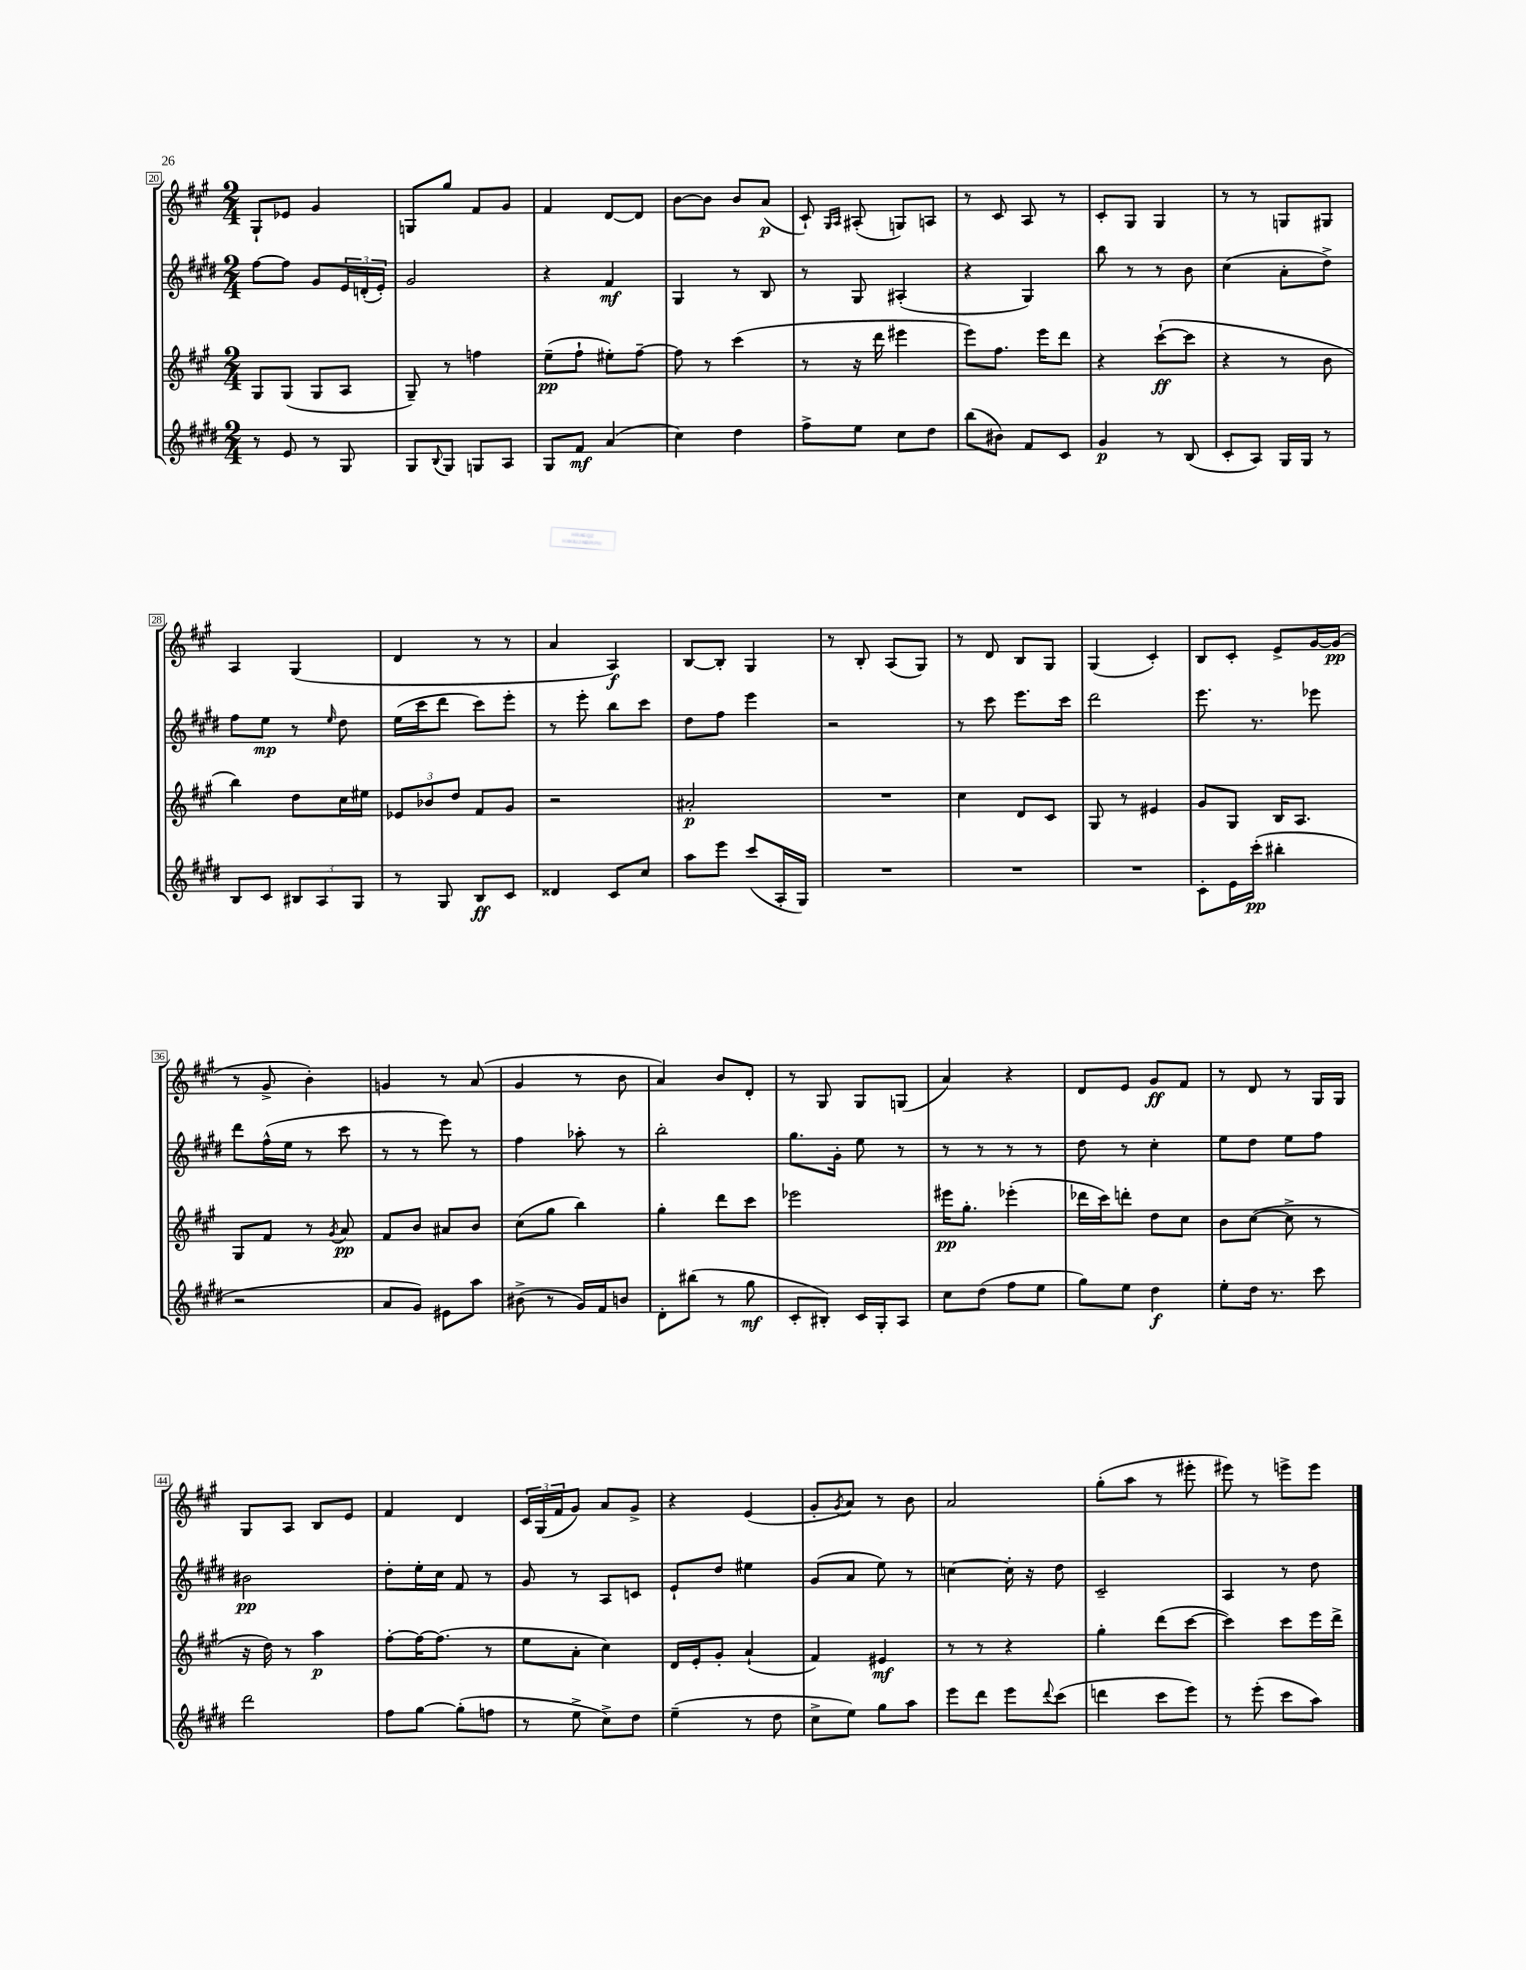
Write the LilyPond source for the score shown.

<<
\new StaffGroup <<
\new Staff = "s0" {
    \clef treble \key a \major \numericTimeSignature \time 2/4
    gis8-! ees'8 gis'4 |
    g8 gis''8 fis'8 gis'8 |
    fis'4 d'8~ d'8 |
    b'8~ b'8 b'8 a'8\p( |
    cis'8-!) \grace { gis16 a16 } ais8-.( g8) a8 |
    r8 cis'8 a8 r8 |
    cis'8-. gis8 gis4 |
    r8 r8 g8 gis8 |
    a4 gis4( |
    d'4 r8 r8 |
    a'4 a4\f) |
    b8~ b8-. gis4 |
    r8 b8-. a8( gis8) |
    r8 d'8 b8 gis8 |
    gis4( cis'4-.) |
    b8 cis'8-. e'8-> gis'16~ gis'16\pp( |
    r8 gis'8-> b'4-.) |
    g'4 r8 a'8( |
    gis'4 r8 b'8 |
    a'4) b'8 d'8-. |
    r8 gis8 gis8 g8( |
    a'4) r4 |
    d'8 e'8 gis'8\ff fis'8 |
    r8 d'8 r8 gis16 gis16 |
    gis8 a8 b8 e'8 |
    fis'4 d'4 |
    \tuplet 3/2 { cis'16 gis16( fis'16 } gis'8) a'8 gis'8-> |
    r4 e'4( |
    gis'8-. \acciaccatura { gis'8 } a'8) r8 b'8 |
    a'2 |
    gis''8-.( a''8 r8 eis'''8-. |
    eis'''8) r8 e'''8-> e'''8 \bar "|." |
}
\new Staff = "s1" {
    \clef treble \key e \major \numericTimeSignature \time 2/4
    fis''8~ fis''8 gis'8 \tuplet 3/2 { e'16 d'16-.( e'16-.) } |
    gis'2 |
    r4 fis'4\mf |
    gis4 r8 b8 |
    r8 gis8 ais4-.( |
    r4 gis4) |
    b''8 r8 r8 b'8 |
    cis''4( a'8-. dis''8->) |
    fis''8 e''8\mp r8 \grace { e''16 } dis''8 |
    e''16( cis'''16 dis'''8 cis'''8) e'''8-. |
    r8 e'''8-. b''8 cis'''8 |
    dis''8 fis''8 e'''4 |
    r2 |
    r8 cis'''8 e'''8. cis'''16 |
    dis'''2 |
    e'''8. r8. ees'''8 |
    dis'''8 fis''16-^( e''16 r8 cis'''8 |
    r8 r8 e'''8) r8 |
    fis''4 aes''8-. r8 |
    b''2-. |
    gis''8. gis'16-. e''8 r8 |
    r8 r8 r8 r8 |
    dis''8 r8 cis''4-. |
    e''8 dis''8 e''8 fis''8 |
    bis'2\pp |
    dis''8-. e''16-. cis''16 fis'8 r8 |
    gis'8 r8 a8 c'8 |
    e'8-! dis''8 eis''4 |
    gis'8( a'8 e''8) r8 |
    c''4~ c''16-. r16 dis''8 |
    cis'2-- |
    a4 r8 dis''8 \bar "|." |
}
\new Staff = "s2" {
    \clef treble \key a \major \numericTimeSignature \time 2/4
    gis8 gis8( gis8 a8 |
    gis8--) r8 f''4 |
    e''8--\pp( fis''8-! eis''8-.) fis''8~-- |
    fis''8 r8 cis'''4( |
    r8 r16 d'''16 eis'''4 |
    e'''8) fis''8. e'''16 d'''8 |
    r4 cis'''8~-!\ff( cis'''8 |
    r4 r8 b'8 |
    b''4) d''8 cis''16 eis''16 |
    \tuplet 3/2 { ees'8 bes'8 d''8 } fis'8 gis'8 |
    r2 |
    ais'2-.\p |
    R2 |
    cis''4 d'8 cis'8 |
    gis8 r8 eis'4 |
    gis'8 gis8 b16 a8. |
    gis8 fis'8 r8 \acciaccatura { gis'8 } a'8\pp |
    fis'8 b'8 ais'8 b'8 |
    cis''8( gis''8 b''4) |
    gis''4-. d'''8 cis'''8 |
    ees'''2 |
    eis'''16\pp gis''8.-. ees'''4-.( |
    des'''16 cis'''16) d'''8-. d''8 cis''8 |
    b'8 cis''8~( cis''8-> r8 |
    r16 d''16) r8 a''4\p |
    fis''8~-. fis''16~ fis''8.( r8 |
    e''8 a'8-. cis''4) |
    d'16 e'16-. gis'8-. a'4-!( |
    fis'4) eis'4\mf |
    r8 r8 r4 |
    gis''4-. d'''8( cis'''8~ |
    cis'''4) cis'''8 e'''16 d'''16-> \bar "|." |
}
\new Staff = "s3" {
    \clef treble \key e \major \numericTimeSignature \time 2/4
    r8 e'8 r8 gis8 |
    gis8 \appoggiatura { b8 } gis8 g8 a8 |
    gis8 fis'8\mf a'4( |
    cis''4) dis''4 |
    fis''8-> e''8 cis''8 dis''8 |
    b''8( bis'8) fis'8 cis'8 |
    gis'4\p r8 b8( |
    cis'8-. a8) gis16 gis16 r8 |
    b8 cis'8 \tuplet 3/2 { bis8 a8 gis8 } |
    r8 gis8 b8\ff cis'8 |
    disis'4 cis'8 cis''8 |
    a''8 e'''8 cis'''8( a16-. gis16) |
    R2 |
    R2 |
    R2 |
    cis'8-. e'16 cis'''16-.\pp( bis''4-. |
    r2 |
    a'8 gis'8) eis'8 a''8 |
    bis'8->( r8 gis'16) fis'16 b'8 |
    dis'8-. bis''8( r8 gis''8\mf |
    cis'8-. bis8-.) cis'16 gis16-. a8 |
    cis''8 dis''8( fis''8 e''8 |
    gis''8) e''8 dis''4\f |
    e''8-. dis''16 r8. cis'''8 |
    dis'''2 |
    fis''8 gis''8~ gis''8-.( f''8 |
    r8 e''8-> cis''8->) dis''8 |
    e''4--( r8 dis''8 |
    cis''8-> e''8) gis''8 a''8 |
    e'''8 dis'''8 e'''8 \appoggiatura { dis'''8 } cis'''8( |
    d'''4 cis'''8 e'''8) |
    r8 e'''8-.( cis'''8 a''8) \bar "|." |
}
>>
>>
\layout { \context { \Score currentBarNumber = #20 \override BarNumber.stencil = #(make-stencil-boxer 0.1 0.3 ly:text-interface::print) } }
